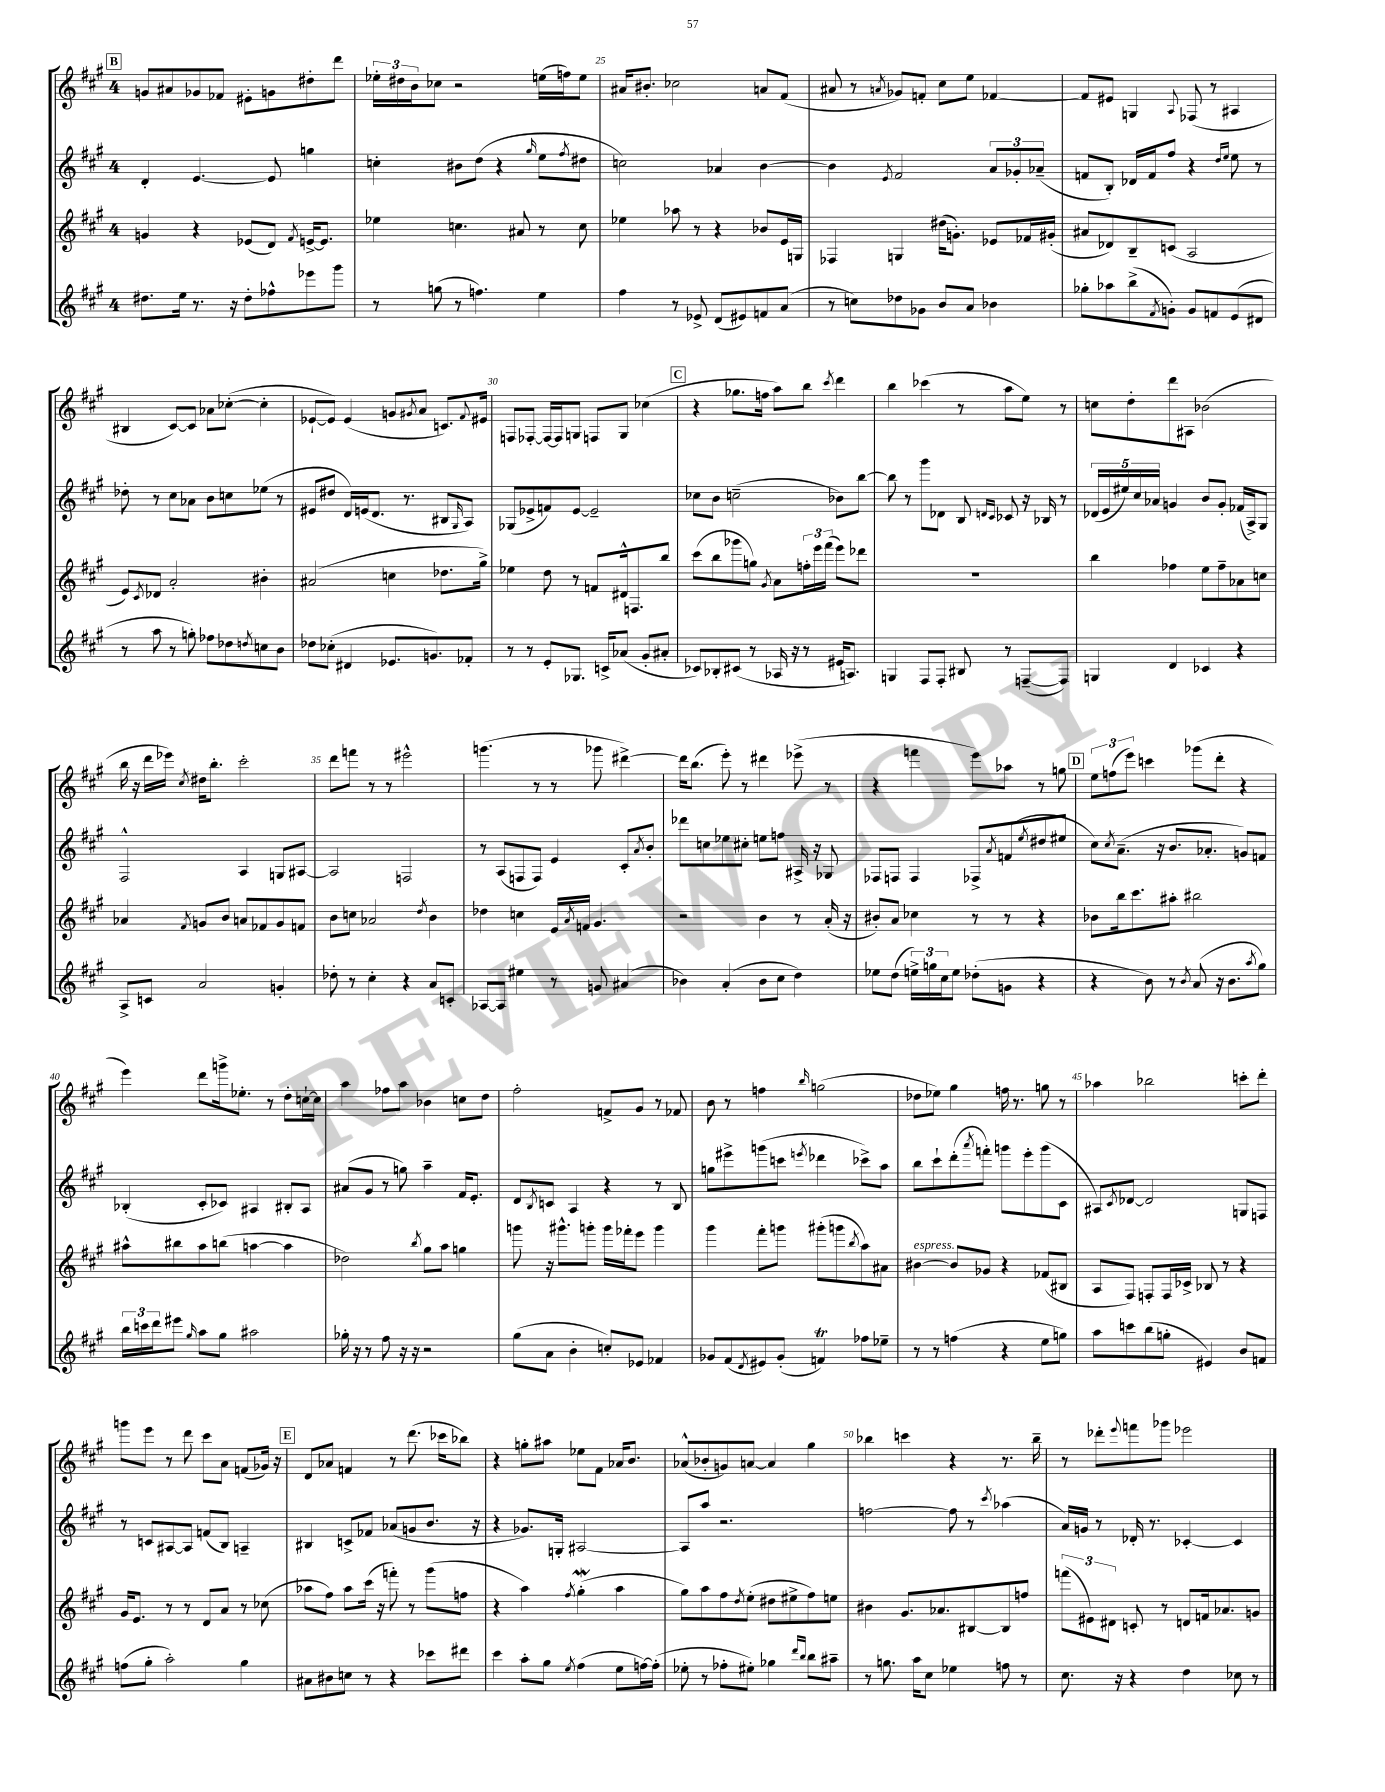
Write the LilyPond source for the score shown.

<<
\new StaffGroup <<
\new Staff = "s0" {
    \clef treble \key a \major \once \override Staff.TimeSignature.style = #'single-digit \time 4/4
    \mark \markup { \box "B" } g'8 ais'8 ges'8 fes'8 eis'8-. g'8 dis''8-. d'''8 |
    \tuplet 3/2 { ees''16-. dis''16 b'16 } ces''8 r2 e''16( f''16) e''8 |
    ais'16 bis'8.-. ces''2 a'8 fis'8( |
    ais'8 r8 \acciaccatura { a'8 } ges'8) f'8-. cis''8 e''8 fes'4~ |
    fes'8 eis'8 g4 \appoggiatura { a8 } fes8( r8 ais4 |
    bis4 cis'8~) cis'8 aes'8 ces''8~-.( ces''4-. |
    ees'8~-! ees'8) ees'4( g'8 \acciaccatura { gis'8 } a'8 c'8.) \appoggiatura { fis'8 } eis'16 |
    f8 fes8~-. fes16~ fes16 g8 f8 g8 ces''4( |
    \mark \markup { \box "C" } r4 ges''8. f''16 a''8) b''8 \acciaccatura { cis'''8 } d'''4 |
    b''4 ces'''4( r8 a''8 e''8) r8 |
    c''8 d''8-. d'''8 ais8 bes'2( |
    b''16 r16 d'''16 ees'''16) \acciaccatura { cis''8 } dis''16 b''8.-. cis'''2-. |
    d'''8 f'''8 r8 r8 eis'''2-^ |
    g'''4.( r8 r8 ges'''8 dis'''4~->) |
    dis'''16 b''8.( e'''8-.) r8 dis'''4 ees'''8->( r8 |
    r4 f'''4 e'''8) aes''8 r8 g''8 |
    \mark \markup { \box "D" } \tuplet 3/2 { e''8 f''8( e'''8) } c'''4 ges'''8( d'''8-. r4 |
    e'''4) d'''8 g'''16-> ees''8.-. r8 d''8-. c''16~-! c''16 |
    a''4 fes''8 a''8 bes'4 c''8 d''8 |
    fis''2-. f'8-> gis'8 r8 fes'8 |
    b'8 r8 f''4 \grace { b''16 } g''2( |
    des''8 ees''8) gis''4 f''16 r8. g''8 r8 |
    aes''4 bes''2 c'''8-. d'''8-. |
    g'''8 e'''8 r8 d'''8 cis'''8 a'8 f'8( ges'16) r16 |
    \mark \markup { \box "E" } d'8 aes'8 f'4 r8 d'''8.( ces'''16 bes''8) |
    r4 g''8-. ais''8 ees''8 fis'8 aes'16 b'8. |
    aes'8-^( bes'8-. g'8) a'8~ a'4 gis''4 |
    bes''4 c'''4 r4 r8. bes''16-- |
    r8 des'''8-. \appoggiatura { e'''8 } f'''8 ges'''8 ees'''2 \bar "|." |
}
\new Staff = "s1" {
    \clef treble \key a \major \once \override Staff.TimeSignature.style = #'single-digit \time 4/4
    \mark \markup { \box "B" } d'4-. e'4.~ e'8 g''4 |
    c''4-. bis'8 d''8( r4 \grace { gis''16 } e''8 \acciaccatura { fis''8 } dis''8 |
    c''2) aes'4 b'4~ |
    b'4 \acciaccatura { e'8 } fis'2 \tuplet 3/2 { a'8 ges'8-. aes'8--( } |
    f'8 b8-.) des'16 f'16 fis''8 r4 \grace { d''16 e''16 } e''8 r8 |
    des''8-. r8 cis''8 aes'8 b'8 c''8 ees''8( r8 |
    eis'8 dis''8 d'16) e'16( d'8. r8. bis8 \grace { gis16 } a8) |
    ges8( ees'8-> f'8) ees'8~ ees'2-- |
    \mark \markup { \box "C" } ces''8 b'8 c''2--( bes'8) b''8~ |
    b''8 r8 gis'''8 des'8 b8 \grace { d'16 cis'16 } ces'8 r16 bes16 r8 |
    \tuplet 5/4 { des'16( e'16 eis''16) cis''16 aes'16 } g'4 b'8 g'8-. fes'16( a16->) gis8 |
    fis2-^ a4 g8 ais8~ |
    ais2 f2 |
    r8 a8( f8 f8) e'4 cis'8-. \acciaccatura { a'8 } b'8-. |
    des'''8 c''8 ees''8 cis''8-. e''8 f''8 ais16-> r16 ges8 |
    fes8 f8 f4 fes8-> \acciaccatura { a'8 } f'8( \acciaccatura { e''8 } dis''8 eis''8 |
    \mark \markup { \box "D" } cis''8) \acciaccatura { cis''8 } a'8.--( r16 b'8. aes'8.-. g'8) f'8 |
    bes4-.( cis'8-. ces'8) ais4 bis8-. ais8 |
    ais'8( gis'8 r8 g''8) a''4-- fis'16 e'8.-. |
    d'8 \acciaccatura { b8 } c'8 a4 r4 r8 b8 |
    g''8 eis'''8-> g'''8( c'''8 \acciaccatura { e'''8 } des'''4 ces'''8->) a''8 |
    b''8 cis'''8-! d'''8-.( \acciaccatura { a'''8 } f'''8-.) g'''8 e'''8-. g'''8( cis'8 |
    ais8) \acciaccatura { cis'8 } des'8~ des'2 g8 f8 |
    r8 c'8 ais8~ ais8 f'8( b8) a4-- |
    \mark \markup { \box "E" } bis4 c'8-> fes'8 aes'8( g'8 b'8. r16 |
    r4 ges'8.) g16-. ais2~ |
    ais8 a''8 r2. |
    f''2~ f''8 r8 \acciaccatura { cis'''8 } aes''4( |
    a'16) g'16 r8 des'16-. r8. ces'4~-. ces'4 \bar "|." |
}
\new Staff = "s2" {
    \clef treble \key a \major \once \override Staff.TimeSignature.style = #'single-digit \time 4/4
    \mark \markup { \box "B" } g'4 r4 ees'8( d'8) \acciaccatura { fis'8 } e'16~-> e'8. |
    ees''4 c''4. ais'8 r8 c''8 |
    ees''4 aes''8 r8 r4 bes'8 e'16 g16 |
    fes4 g4 dis''16( g'8.-.) ees'8 fes'16 gis'16-.( |
    ais'8 des'8) b8-- c'8( a2 |
    e'8) \acciaccatura { cis'8 } des'8 a'2-. bis'4-. |
    ais'2( c''4 des''8. gis''16->) |
    ees''4 d''8 r8 f'8 dis'16-^ f8. b''8 |
    \mark \markup { \box "C" } cis'''8( b''8 ges'''8 g''8) \acciaccatura { gis'8 } a'8 \tuplet 3/2 { f''16-. e'''16 fis'''16( } e'''8) des'''8 |
    R1 |
    b''4 fes''4 e''8 fes''8-- aes'8 c''8 |
    aes'4 \acciaccatura { fis'8 } g'8 b'8 a'8 fes'8 g'8 f'8 |
    b'8 c''8 aes'2 \acciaccatura { d''8 } b'4 |
    des''4 c''4 e'16 \acciaccatura { a'8 } f'16 gis'4. |
    r2 b'4 r8 a'16-.( r16 |
    bis'8-.) a'8 ces''4 r8 r8 r4 |
    \mark \markup { \box "D" } bes'8 b''16 cis'''8. ais''8-. bis''2 |
    ais''8-^ bis''8 ais''8 b''8( a''4~ a''4 |
    des''2) \acciaccatura { b''8 } gis''8 a''8 g''4 |
    g'''8 r16 gis'''8.-^ g'''8-. g'''16 fes'''16-. e'''8 g'''4 |
    gis'''4 fis'''8-. g'''8 gis'''8-.( g'''8 \acciaccatura { b''8 } a''8) ais'8 |
    bis'4~^\markup { \italic "espress." } bis'8 ges'8 r4 fes'8( bis8 |
    a8 fis8) f8-. f16 ces'16-> bes8 r8 r4 |
    gis'16 e'8. r8 r8 d'8 a'8 r8 ces''8( |
    \mark \markup { \box "E" } aes''8 fis''8) aes''8 cis'''16( r16 f'''8-.) r8 gis'''8( f''8 |
    r4 a''4) \acciaccatura { fis''8 } gis''4-.\mordent( a''4 |
    gis''8) a''8 fis''8 \acciaccatura { d''8 } e''8-.( dis''8 eis''8-> fis''8) e''8 |
    bis'4 gis'8. aes'8. bis8~ bis8 f''8 |
    \tuplet 3/2 { f'''8( eis'8) dis'8 } c'8-. r8 d'8 f'16 aes'8. g'8 \bar "|." |
}
\new Staff = "s3" {
    \clef treble \key a \major \once \override Staff.TimeSignature.style = #'single-digit \time 4/4
    \mark \markup { \box "B" } dis''8. e''16 r8. r16 dis''8-. fes''8-^ ees'''8 gis'''8 |
    r8 g''8( r8 f''4.) e''4 |
    fis''4 r8 ees'8-> d'8( eis'8) f'8 a'8( |
    r8 c''8) des''8 ges'8 b'8 a'8 bes'4 |
    ges''8-. aes''8 b''8->( \acciaccatura { fis'8 } g'8-.) g'8 f'8 e'8( dis'8 |
    r8 a''8 r8 g''8-.) fes''8 des''8 \acciaccatura { d''8 } c''8 b'8 |
    des''8 ces''8-.( dis'4 ees'8. g'8.) fes'8-. |
    r8 r8 e'8-. ges8. c'16-> aes'8( gis'8-. ais'8-. |
    \mark \markup { \box "C" } ces'8) bes8-. cis'8( r8 aes16 r16 r8 eis'16 a8.) |
    g4 fis8 fis8-. bis8 r8 f8~--( f8) |
    g4 d'4 ces'4 r4 |
    a8-> c'8 a'2 g'4-. |
    des''8-. r8 cis''4-. r4 a'8 c'8-. |
    aes8~ aes8 eis''4 r8 g'8 ais'4( |
    bes'4) a'4-.( bes'8 cis''8 d''4) |
    ees''8 d''8( \tuplet 3/2 { e''16->) g''16 cis''16 } e''8 des''8-.( g'8 r4 |
    \mark \markup { \box "D" } r4 b'8) r8 \acciaccatura { b'8 } a'8( r16 b'8. \acciaccatura { a''8 } gis''8) |
    \tuplet 3/2 { b''16 c'''16 d'''16 } eis'''8 \grace { gis''16 } a''8 gis''8 ais''2 |
    ges''16-. r16 r8 fis''8 r16 r16 r2 |
    gis''8( a'8 b'4-. c''8-.) ees'8 fes'4 |
    ges'8 fis'8( \acciaccatura { d'8 } eis'8) ges'8-.( f'4\trill) fes''8 ees''8-- |
    r8 r8 f''4( r4 e''8 g''8) |
    a''8 c'''8 b''8( g''8-. eis'4) b'8 f'8 |
    f''8( gis''8-. a''2-.) gis''4 |
    \mark \markup { \box "E" } ais'8 bis'8 c''8 r8 r4 ces'''8 dis'''8 |
    cis'''4 a''8-. gis''8 \acciaccatura { e''8 } fis''4( e''8 f''16~) f''16-.( |
    ees''8-. r8 fes''8-. eis''8-.) ges''4 \grace { d'''16 b''16 } b''8 ais''8-- |
    r8 g''8. a''16 cis''8 ees''4 f''8 r8 |
    cis''8. r16 r4 d''4 ces''8 r8 \bar "|." |
}
>>
>>
\layout { \context { \Score currentBarNumber = #23 \override BarNumber.break-visibility = ##(#f #t #t) barNumberVisibility = #(every-nth-bar-number-visible 5) } }
